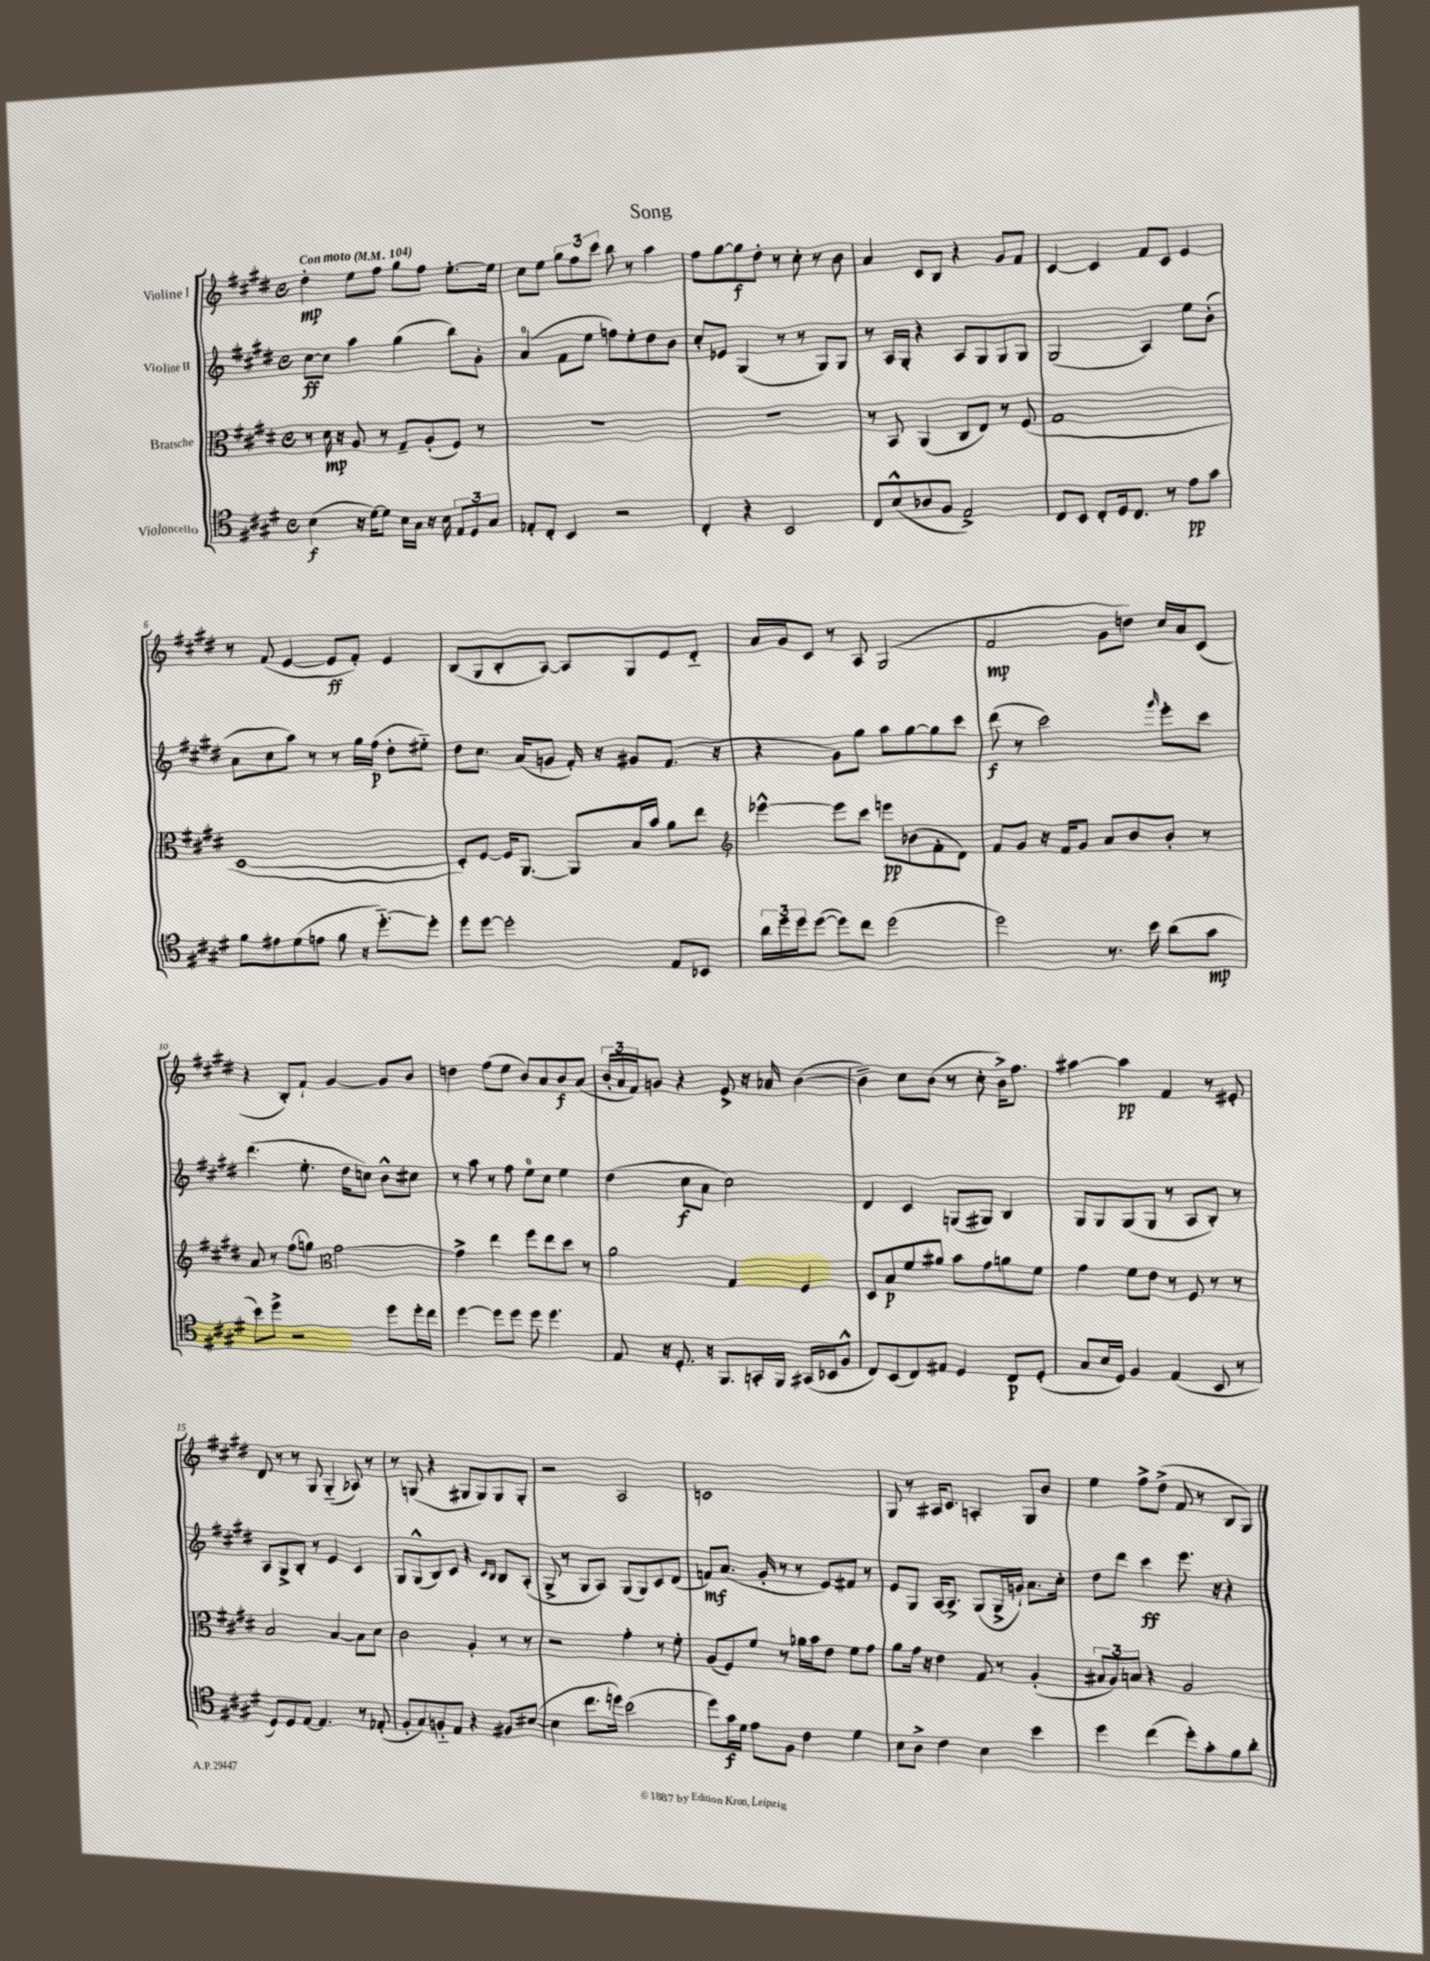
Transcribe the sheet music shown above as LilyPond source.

\header { title = "Song" }
<<
\new StaffGroup <<
\new Staff = "s0" \with { instrumentName = "Violine I" } {
    \clef treble \key e \major \defaultTimeSignature \time 4/4 \tempo "Con moto" 4 = 104
    dis''4-.\mp e''8 fis''8 gis''8 fis''8 e''8.~-. e''16 |
    cis''8 e''8 \tuplet 3/2 { gis''8 fis''8 cis'''8 } b''8 r8 a''4 |
    fis''8 gis''8~ gis''8\f dis''8-. r8 cis''8-. r8 b'8 |
    a'4 cis'8 b8 r4 gis'8 fis'8 |
    cis'4~ cis'4 fis'8 cis'8 e'4 |
    r8 fis'8( e'4~ e'8\ff fis'8-.) e'4 |
    b8( gis8 b8-. a8~) a8 gis8 e'8 dis'8-_ |
    a'16 gis'16 cis'8 r8 a8 gis2( |
    fis'2\mp gis'8 d''8) cis''16 a'16 cis'8( |
    r4 b8-.) fis'8-! gis'4~ gis'8 b'8 |
    d''4 fis''8( e''8 b'8) a'8 b'8\f a'8( |
    \tuplet 3/2 { b'16-. a'16 fis'16) } g'8 r4 e'8-> r16 aes'16 b'4~( |
    b'4--) cis''8 b'8( r8 cis''8-. b'16->) fis''8. |
    ais''4~ ais''4\pp fis'4 r8 eis'8-. |
    dis'8 r8 r8 gis8 gis4-_( aes8) r8 |
    r8 g8( r4 gis8 gis8) gis8 gis8-. |
    r2 a2 |
    c'1 |
    gis8 r8 ais16 cis'8. a4-. gis8 b'8 |
    e''4 fis''8-> dis''8->( fis'8 r8 b8 gis8) \bar "|." |
}
\new Staff = "s1" \with { instrumentName = "Violine II" } {
    \clef treble \key e \major \defaultTimeSignature \time 4/4
    cis''8~\ff cis''8 a''4 gis''4( b''8) gis'8-. |
    a'4-0( fis'8 e''8 f''8) e''8-. dis''8 b'8 |
    cis''8-. ees'8 gis4( r8 r8 gis8) gis8 |
    r8 a16 gis16-. r4 a8 gis8 gis8 gis8 |
    gis2( a4) e''8 b'8-.( |
    a'8 cis''8 a''8) r8 r8 gis''16 fis''16\p( dis''8-. eis''8-_) |
    dis''8 cis''8. a'16( g'8 fis'16-.) r16 gis'8 fis'8.( r16 |
    r4 gis'8) gis''8 a''8 gis''8~ gis''8 cis'''8 |
    dis'''8\f( r8 cis'''2) \grace { gis'''16 } e'''8-. cis'''8 |
    dis'''4.( e''8.-. dis''16 c''8) b'8-^ cis''8 |
    r8 a''8 r8 fis''8 e''8-0 cis''8 e''4 |
    dis''4( cis''8\f a'8 cis''2) |
    dis'4 cis'4 g8( gis8) b4 |
    gis8 gis8 gis8( gis8 r8 a8 b8-.) r8 |
    a8 gis8-> b8-. r8 e'4 cis'4 |
    gis8 gis8-^( b8) cis'8 r4 \grace { cis'16 b16 } b8 a8-.( |
    gis8-> r8 gis8 a8) gis8( gis8) cis'8 dis'8( |
    f'8\mf) a'8.( gis'16-. r8 r8 e'8) fis'8 r8 |
    e'8 gis8 a16~ a8.-> gis8( gis16-> g'16-!) a'8. cis''16-. |
    dis''8 dis'''8 cis'''4\ff e'''8. r16 r4 \bar "|." |
}
\new Staff = "s2" \with { instrumentName = "Bratsche" } {
    \clef alto \key e \major \defaultTimeSignature \time 4/4
    r8 dis'16\mp r16 a8 r8 gis8-- a8-.( fis8) r8 |
    R1 |
    R1 |
    r8 b,8 a,4( cis8 e8) r8 fis8( |
    gis1 |
    dis1~ |
    dis8-.) fis8~ fis16 a,8.~ a,8 b16 b'16 a'8 e''8 |
    \clef treble ees'''4~-^ ees'''8 cis'''8 e'''8\pp bes'8( fis'8-. dis'8) |
    fis'8 gis'8 r16 fis'16 gis'8 a'8 b'8 b'8-. r8 |
    a'8 r8 fis''8( g''8) \clef alto gis'2~ |
    gis'4-> e''4 fis''8 e''8 dis''8 r8 |
    a'2 gis4 fis4 |
    dis8 b8\p fis'8 ais'8 b'8 gis'8 a'8 fis'8 |
    gis'4 fis'8 e'8 r8 fis8 r8 r8 |
    b2 b4~ b8 dis'8 |
    cis'2 a4-. r8 r8 |
    r2 gis'4-. r8 fis'8-. |
    a8( fis8) fis'8 r8 aes'16 b'16 e'8 fis'8 gis'8 |
    a'8 gis'16 r16 e'4 gis8 r8 a4-.( |
    \tuplet 3/2 { bis8 a8) b8 } r4 a2 \bar "|." |
}
\new Staff = "s3" \with { instrumentName = "Violoncello" } {
    \clef tenor \key e \major \defaultTimeSignature \time 4/4
    b4\f( r16 dis'16~) dis'8 b16 gis16 r16 b16 \tuplet 3/2 { e8 dis8 gis8 } |
    ees8-. cis8-. b,4 r2 |
    cis4-. r4 b,2 |
    cis8 b8-^( aes8 fis8 e2->) |
    cis8 b,8 cis8-. dis16 cis8. r8 e'8\pp gis'8 |
    fis'8 eis'8 dis'8( e'8 fis'8 r16 dis''8.~-_) dis''8-. |
    dis''8 dis''8~ dis''2-. e8 bes,8 |
    \tuplet 3/2 { a'16 dis''16 dis''16 } dis''8~( dis''8) cis''8 dis''2( |
    dis''2) r8. b'16 a'8( gis'8\mp |
    b'8) dis''8-> r2 dis''8 dis''16-. cis''16 |
    dis''4~ dis''8 dis''8 dis''8 dis''4. |
    e8 r16 dis8.-. r16 fis,8. g,16-. fis,16 gis,16( bes,16 fis8-^ |
    cis8) b,8( cis8) eis8 dis4 cis8\p dis8-.( |
    gis8 b16 dis16) fis4 e4( b,8 r8 |
    dis8) dis8 e8~ e4. r8 ees8-.( |
    fis8-. gis8) f8-_ e8 r4 fis8 bis8~( |
    bis4 cis''8. d''16) b'2( |
    dis''8) gis'16\f dis'16 e'8 fis8 cis'4 dis'4 |
    b8 a8-> cis'4 b4 b'4 |
    dis''4 cis''4( dis''8-.) gis'8-. fis'8 a'8-. \bar "|." |
}
>>
>>
